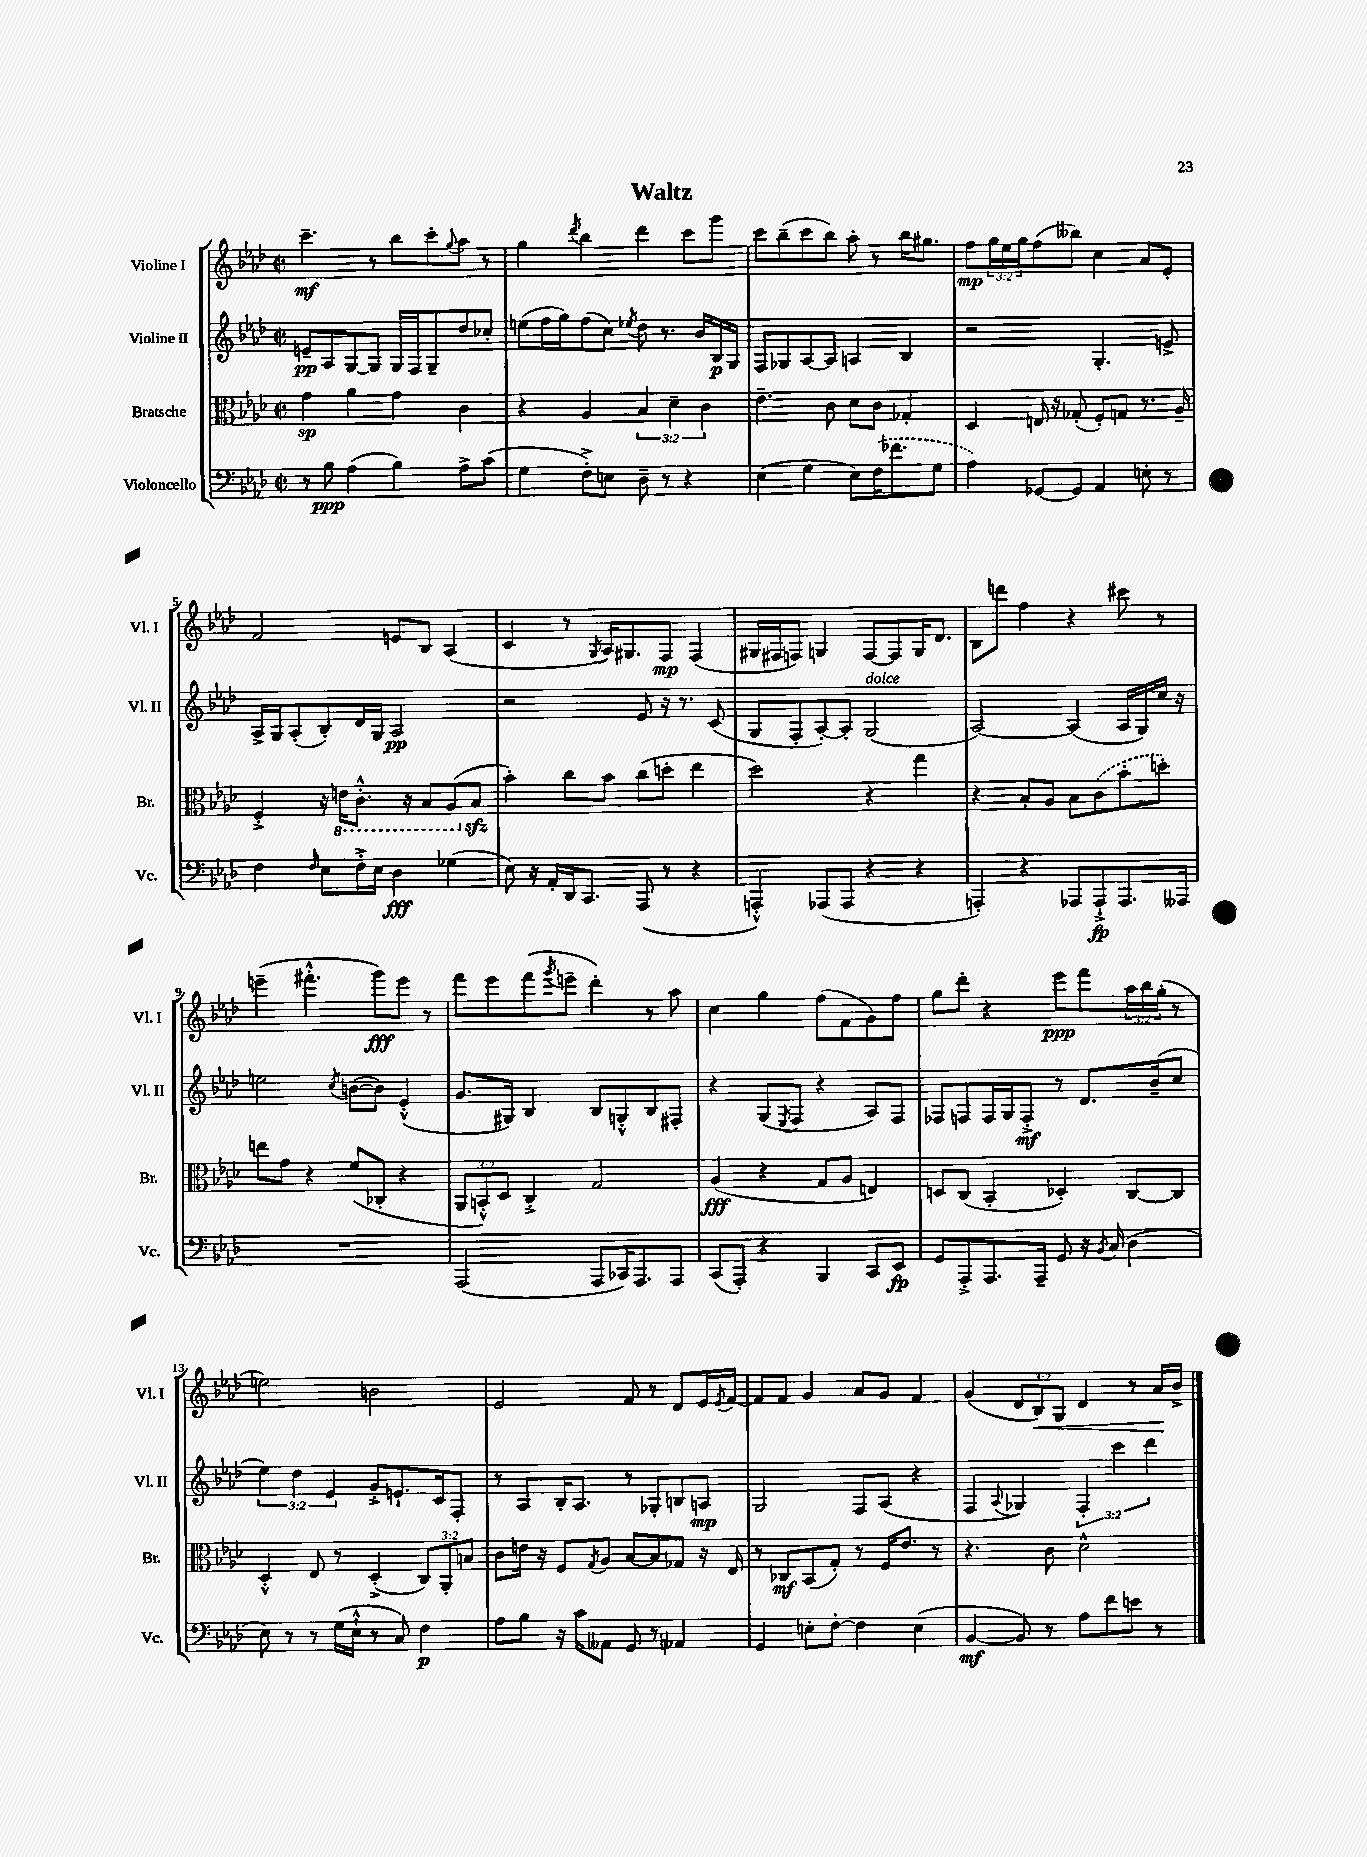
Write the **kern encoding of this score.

**kern	**kern	**kern	**kern
*staff4	*staff3	*staff2	*staff1
*clefF4	*clefC3	*clefG2	*clefG2
*k[b-e-a-d-]	*k[b-e-a-d-]	*k[b-e-a-d-]	*k[b-e-a-d-]
*M2/2	*M2/2	*M2/2	*M2/2
*met(c|)	*met(c|)	*met(c|)	*met(c|)
8r	4g	8e~	4.ccc~
8B-	.	8A-	.
(4A-	4a-	[8G	.
.	.	8G]	8r
4B-)	4g	16G	8bb-
.	.	16F	.
.	.	8G~	8ccc'
.	.	.	8qqgg
8A-^	4c	8dd-	8aa-
(8c	.	8cc-'	8r
=	=	=	=
4G	4r	(8ee	4gg
.	.	16ff	.
.	.	16gg)	.
.	.	.	8qddd-
8F'^)	4A-	(8ff	4bb-
8E	.	8cc)	.
.	.	8qee-	.
8D-~	6B-	8dd-	4ddd-
8r	.	8.r	.
.	6d-~	.	.
4r	.	.	8ccc
.	.	16b-	.
.	6c	.	.
.	.	16B-	8ggg
.	.	16G	.
=	=	=	=
(4E-	4.e-~	8F	8ccc
.	.	8G-	(8bb-~
4G	.	[8A-	8ccc
.	8c	8A-]	8bb-)
8E-)	8d-	4A	8aa-'
(16F	8c	.	8r
8.f-	.	.	.
.	4G-'	4B-	16bb-
.	.	.	8.gg#
8G	.	.	.
=	=	=	=
4A-)	4D-	2r	8ff
.	.	.	24gg
.	.	.	24ee-
.	.	.	24gg
[8GG-	16E	.	(8ff
.	16r	.	.
8GG-]	(8G-'	.	8bb--)
4AA-	8F')	4.G'	4cc
.	8G	.	.
8E'	8.r	.	8a-
8r	.	8e^	8e-'
.	16A-~	.	.
=	=	=	=
4F	4F'^	16A-^	2f
.	.	16G	.
.	.	(8A-'	.
16qqF	.	.	.
8E-	16r	8B-')	.
.	16E	.	.
16F'^	8.C'^^	16d-	.
16E-	.	16G	.
4D-	.	2A-	8e
.	16r	.	.
.	8BB-	.	8B-
(4G-	(8AA-	.	(4A-
.	8B-	.	.
=	=	=	=
8E-)	4b-')	2r	4c
16r	.	.	.
16AA-'	.	.	.
16DD-	8cc	.	8r
8.CC	.	.	.
.	.	.	8qG
.	8b-	.	16A-)
.	.	.	8.G#
(8AAA-	(8cc	8e-	.
8r	8dd'	16r	8F
.	.	8.r	.
4r	4ee-	.	(4F
.	.	(8c	.
=	=	=	=
4AAA'^^)	2dd-)	8G	16G#
.	.	.	16F#
.	.	8F'	8F)
(8AAA-	.	[8A-')	4G
8AAA-	.	8A-']	.
4r	4r	(2G	[8F
.	.	.	8F]
4r	4gg	.	16G
.	.	.	8.d-
=	=	=	=
4AAA')	4r	[2A-)	8B-
.	.	.	8ddd
4r	8B-'	.	4ff
.	8A-	.	.
8AAA-	8B-	(4A-]	4r
8AAA-`^	(8c	.	.
8.AAA-	8b-'	16A-	8ccc#
.	.	16G)	.
.	8dd')	16cc	8r
16AAA--	.	16r	.
=	=	=	=
1r	8ee	2ee	(4eee~
.	8g	.	.
.	4r	.	4.fff#'^^
.	.	8qcc	.
.	(8f	([8b	.
.	8C-'	8b])	8ggg)
.	4r	(4e-'^^	8eee
.	.	.	8r
=	=	=	=
(2AAA-	12AA-	8.g	8fff
.	12BB'^^)	.	.
.	.	.	8eee-
.	12D-	.	.
.	.	16G#)	.
.	4C'^	4B-	(8fff
.	.	.	8qggg
.	.	.	8eee~
8AAA-	2G	8B-	4ddd-')
16CC-)	.	8G'^^	.
8.AAA-	.	.	.
.	.	8B-	8r
8AAA-	.	8F#'	8aa-
=	=	=	=
(8CC	(4A-	4r	4cc
8AAA-')	.	.	.
4r	4r	(8G	4gg
.	.	8qE-	.
.	.	8F	.
4BBB-	8G	4r	(8ff
.	8A-	.	8f
8CC	4E)	8A-)	8g)
8EE-	.	8F	8ff
=	=	=	=
8GG	8D	8F-	8gg
8AAA-'^	(8C	8F	8ddd-'
8.AAA-	4BB-'	16F	4r
.	.	16G	.
.	.	8F'^	.
16AAA-~	.	.	.
8GG	4D-')	8r	8eee-
16r	.	8.d-	8fff
8qBB-	.	.	.
(16C	.	.	.
4D-	[8C	.	24aa-
.	.	.	24bb-
.	.	(16b-~	.
.	.	.	(24gg'
.	8C]	8cc	8r
=	=	=	=
8E-)	4D-'^^	6ee-)	2ee)
8r	.	.	.
.	.	6dd-	.
8r	8E-	.	.
.	.	6e-	.
(16G	8r	.	.
16E-`^^	.	.	.
8r	(4D-'^	8g'^	2b
8C)	.	8.e`	.
4F	12C)	.	.
.	.	16c	.
.	12AA-'	.	.
.	.	8F'	.
.	12B	.	.
=	=	=	=
8A-	8c	8r	2e-
8B-	16e	8A-	.
.	16r	.	.
16r	8F	16B-'	.
16c	.	8.A-	.
.	8qG	.	.
8AA--	8A-	.	.
8GG	[8B-	8r	8f
8r	8B-]	8G-'	8r
4AA-	8G-	8B	8d-
.	16r	8A	16e-
.	.	.	8qe-
.	16E-	.	[16f
=	=	=	=
4GG	8r	2G	8f]
.	8C-	.	8f
8E'	(8BB-	.	4g
[8F'	8G')	.	.
4F]	8r	8F	8a-
.	16F	(8A-	8g
.	8.e-	.	.
(4E	.	4r	4f
.	8r	.	.
=	=	=	=
[4BB-	4.r	4F	(4g
.	.	8qqA-	.
8BB-])	.	4G-)	12d-
.	.	.	12B-)
8r	8c	.	.
.	.	.	12G
8A-	2d-^^	6F'	4d-
8f	.	.	.
.	.	6ccc	.
8e	.	.	8r
.	.	6ddd-	.
8r	.	.	16a-
.	.	.	16b-^
==	==	==	==
*-	*-	*-	*-
